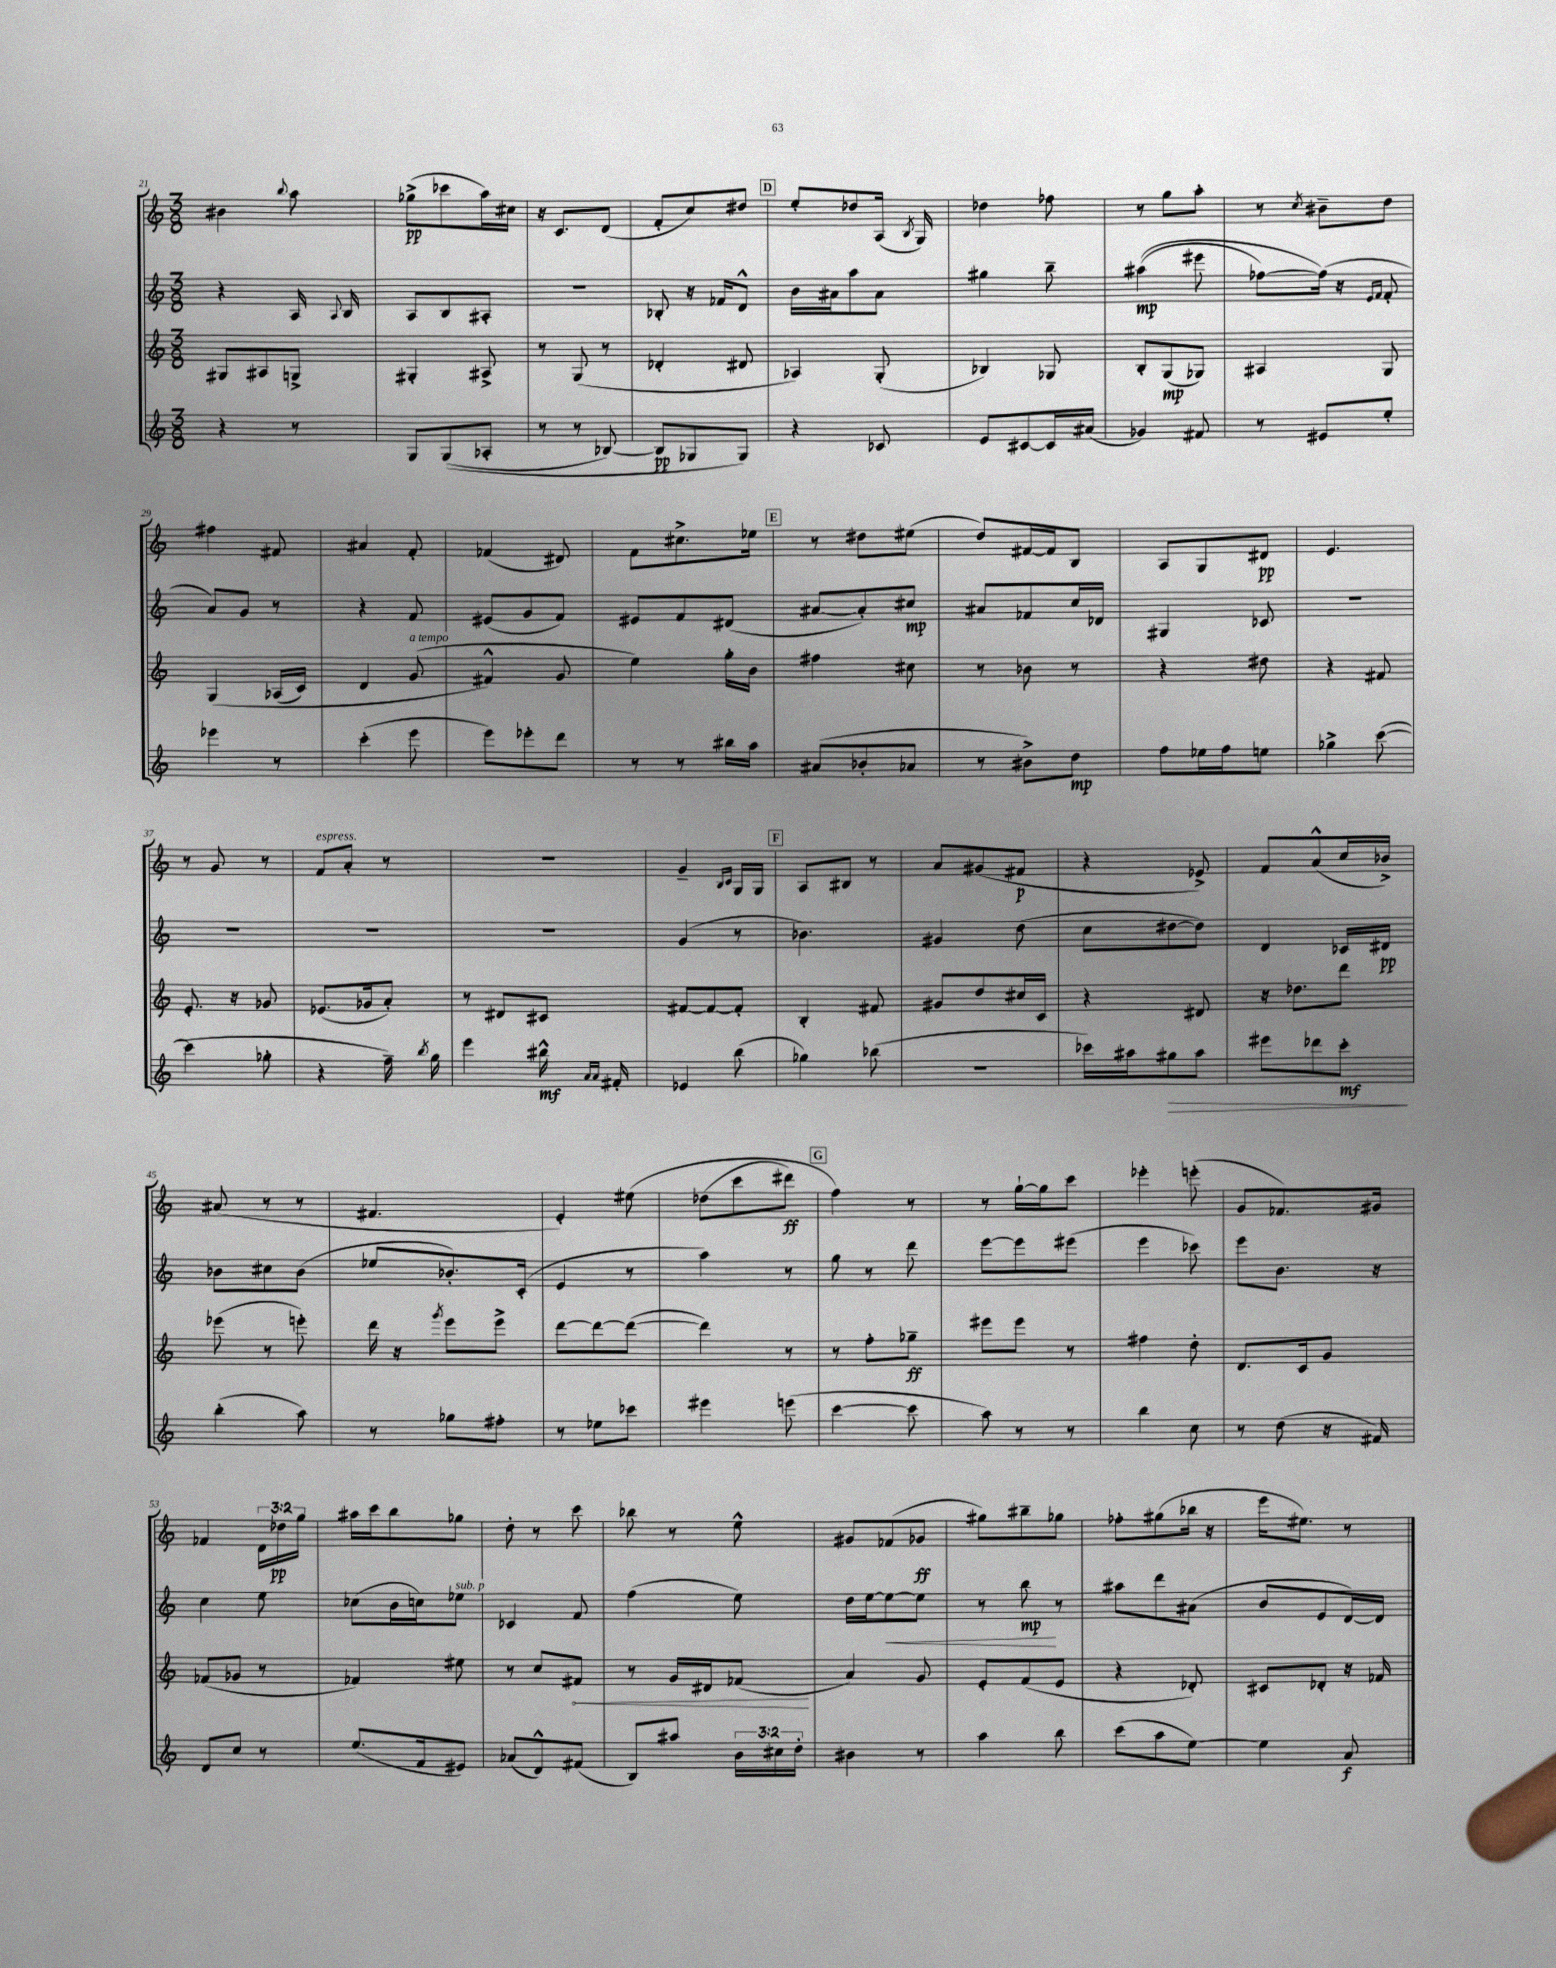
<<
\new StaffGroup <<
\new Staff = "s0" {
    \clef treble \key c \major \numericTimeSignature \time 3/8 \override Staff.TupletNumber.text = #tuplet-number::calc-fraction-text
    \autoBeamOff bis'4 \appoggiatura { b''8 } a''8 |
    ges''8[->\pp( ces'''8 a''16) cis''16] |
    r16 c'8.[ d'8]( |
    f'8[-. c''8) dis''8] |
    \mark \markup { \box "D" } e''8[-. des''8 a16]( \acciaccatura { b8 } g16) |
    des''4 fes''8 |
    r8 g''8[ a''8]-. |
    r8 \acciaccatura { c''8 } bis'8[-- d''8] |
    fis''4 fis'8 |
    ais'4 f'8-. |
    fes'4( dis'8) |
    f'8[ cis''8.-> ees''16] |
    \mark \markup { \box "E" } r8 dis''8[ eis''8]( |
    d''8[) fis'16~ fis'16 b8] |
    a8[ g8 dis'8]\pp |
    e'4. |
    r8 g'8 r8 |
    f'8[^\markup { \italic "espress." } a'8]-. r8 |
    R4. |
    g'4-- \grace { b16[ c'16] } g16[ g16] |
    \mark \markup { \box "F" } a8[ bis8] r8 |
    a'8[ gis'8( fis'8]\p |
    r4 ees'8->) |
    f'8[ a'8-^( c''16 bes'16]->) |
    ais'8( r8 r8 |
    fis'4. |
    e'4-.) eis''8\( |
    des''8[( c'''8 dis'''8]\ff) |
    \mark \markup { \box "G" } f''4\) r8 |
    r8 g''16[~-! g''16 c'''8] |
    ees'''4-. e'''8-.( |
    g'8[ fes'8.) gis'16] |
    fes'4 \tuplet 3/2 { d'16[ des''16\pp g''16] } |
    ais''16[ c'''16 b''8 ges''8] |
    d''8-. r8 c'''8 |
    bes''8 r8 e''8-^ |
    gis'8[ fes'8( ges'8]\ff |
    gis''8[) bis''8-- ges''8] |
    fes''8[-. gis''8( bes''16] r16 |
    e'''16[ eis''8.]) r8 \bar "|." |
}
\new Staff = "s1" {
    \clef treble \key c \major \numericTimeSignature \time 3/8
    \autoBeamOff r4 a16 \appoggiatura { a8 } b16 |
    a8[ b8 ais8]-. |
    R4. |
    bes8-. r16 fes'16[ d'8]-^ |
    \mark \markup { \box "D" } b'16[ ais'16 a''8 ais'8] |
    gis''4 b''8-- |
    ais''4\mp(\( eis'''8 |
    fes''8[~) fes''16](\) r16 \grace { e'16[ f'16] } f'8-. |
    a'8[) g'8] r8 |
    r4 f'8 |
    eis'8[( g'8 f'8]) |
    eis'8[ f'8 dis'8]( |
    \mark \markup { \box "E" } ais'8[~ ais'8-.) cis''8]\mp |
    ais'8[ fes'8 c''16 des'16] |
    gis4 ces'8 |
    R4. |
    R4. |
    R4. |
    R4. |
    g'4( r8 |
    \mark \markup { \box "F" } bes'4.) |
    gis'4 d''8( |
    c''8[ dis''8~ dis''8]) |
    d'4 ces'16[ dis'16]\pp |
    bes'8[ cis''8 bes'8]( |
    ees''8[ bes'8.-.) c'16]-.( |
    e'4 r8 |
    a''4) r8 |
    \mark \markup { \box "G" } g''8 r8 d'''8 |
    e'''8[~ e'''8 eis'''8]( |
    e'''4 ces'''8) |
    e'''8[ b'8.] r16 |
    c''4 e''8 |
    ces''8[( b'16 c''16) ees''8]^\markup { \italic "sub. p" } |
    ces'4 f'8 |
    f''4( e''8) |
    d''16[ e''16~ e''8~\< e''8] |
    r8 b''8\mp\! r8 |
    ais''8[ d'''8 ais'8]( |
    b'8[ e'8 d'16~) d'16] \bar "|." |
}
\new Staff = "s2" {
    \clef treble \key c \major \numericTimeSignature \time 3/8
    \autoBeamOff gis8[ ais8 g8]-> |
    gis4-. ais8-> |
    r8 g8( r8 |
    des'4-. dis'8 |
    \mark \markup { \box "D" } aes4) g8-.( |
    bes4) ges8 |
    b8[-. g8\mp( ges8]) |
    ais4 g8 |
    g4\( aes16[( c'16]) |
    d'4 g'8^\markup { \italic "a tempo" }( |
    fis'4-^\) g'8 |
    e''4) g''16[-. b'16] |
    \mark \markup { \box "E" } fis''4 cis''8 |
    r8 bes'8 r8 |
    r4 dis''8 |
    r4 fis'8 |
    e'8.-. r16 ges'8 |
    ees'8.[( ges'16 a'8]-.) |
    r8 dis'8[ cis'8] |
    fis'8[~ fis'8~ fis'8]-. |
    \mark \markup { \box "F" } b4-. fis'8 |
    gis'8[ d''8 cis''16 c'16] |
    r4 dis'8 |
    r16 des''8.[ d'''8] |
    ees'''8( r8 e'''8-.) |
    d'''16 r16 \acciaccatura { g'''8 } e'''8[ e'''8]-> |
    d'''8[~ d'''8~ d'''8]~( |
    d'''4) r8 |
    \mark \markup { \box "G" } r8 f''8[-. ges''8]--\ff |
    eis'''8[ eis'''8] r8 |
    fis''4 d''8-. |
    d'8.[ c'16 g'8] |
    fes'8[( ges'8] r8 |
    fes'4) eis''8 |
    r8 c''8[ \once \override Hairpin.circled-tip = ##t fis'8]\< |
    r8 g'16[ dis'16 fes'8]\!( |
    a'4) g'8 |
    e'8[-. f'8( e'8] |
    r4 des'8-.) |
    cis'8[ des'8]-. r16 fes'16 \bar "|." |
}
\new Staff = "s3" {
    \clef treble \key c \major \numericTimeSignature \time 3/8 \override Staff.TupletNumber.text = #tuplet-number::calc-fraction-text
    \autoBeamOff r4 r8 |
    g8[ g8(\( aes8]-. |
    r8 r8 bes8~) |
    bes8[\pp ges8 ges8]\) |
    \mark \markup { \box "D" } r4 ces'8 |
    e'8[ cis'8~ cis'16 ais'16]( |
    ges'4) fis'8 |
    r8 eis'8[ e''8]-. |
    ees'''4 r8 |
    c'''4-.( e'''8 |
    e'''8[) ees'''8-. d'''8] |
    r8 r8 bis''16[ a''16] |
    \mark \markup { \box "E" } ais'8[( bes'8-. aes'8] |
    r8 bis'8[->) d''8]\mp |
    f''8[ ees''16 f''16 e''8] |
    ges''4-> c'''8~( |
    c'''4 ges''8-. |
    r4 f''16--) \acciaccatura { b''8 } g''16 |
    e'''4 bis''16-^\mf \grace { a'16[ a'16] } fis'16-. |
    ees'4 b''8( |
    \mark \markup { \box "F" } ges''4) bes''8( |
    R4. |
    ces'''16[) ais''16 gis''8\> ais''8] |
    eis'''8[ des'''8 c'''8]-.\mf\! |
    b''4-.( a''8) |
    r8 ges''8[ fis''8]-. |
    r8 ees''8[ ces'''8] |
    eis'''4 e'''8( |
    \mark \markup { \box "G" } c'''4~ c'''8 |
    a''8) r8 r8 |
    b''4 c''8 |
    r8 d''8( r16 fis'16) |
    d'8[ c''8] r8 |
    e''8.[( f'16 eis'8]) |
    aes'8[( d'8-^) fis'8]( |
    b8[) ais''8] \tuplet 3/2 { b'16[ cis''16 d''16]-. } |
    bis'4 r8 |
    a''4 b''8 |
    c'''8[( a''8 e''8]~) |
    e''4 a'8\f \bar "|." |
}
>>
>>
\layout { \context { \Score currentBarNumber = #21 } }
